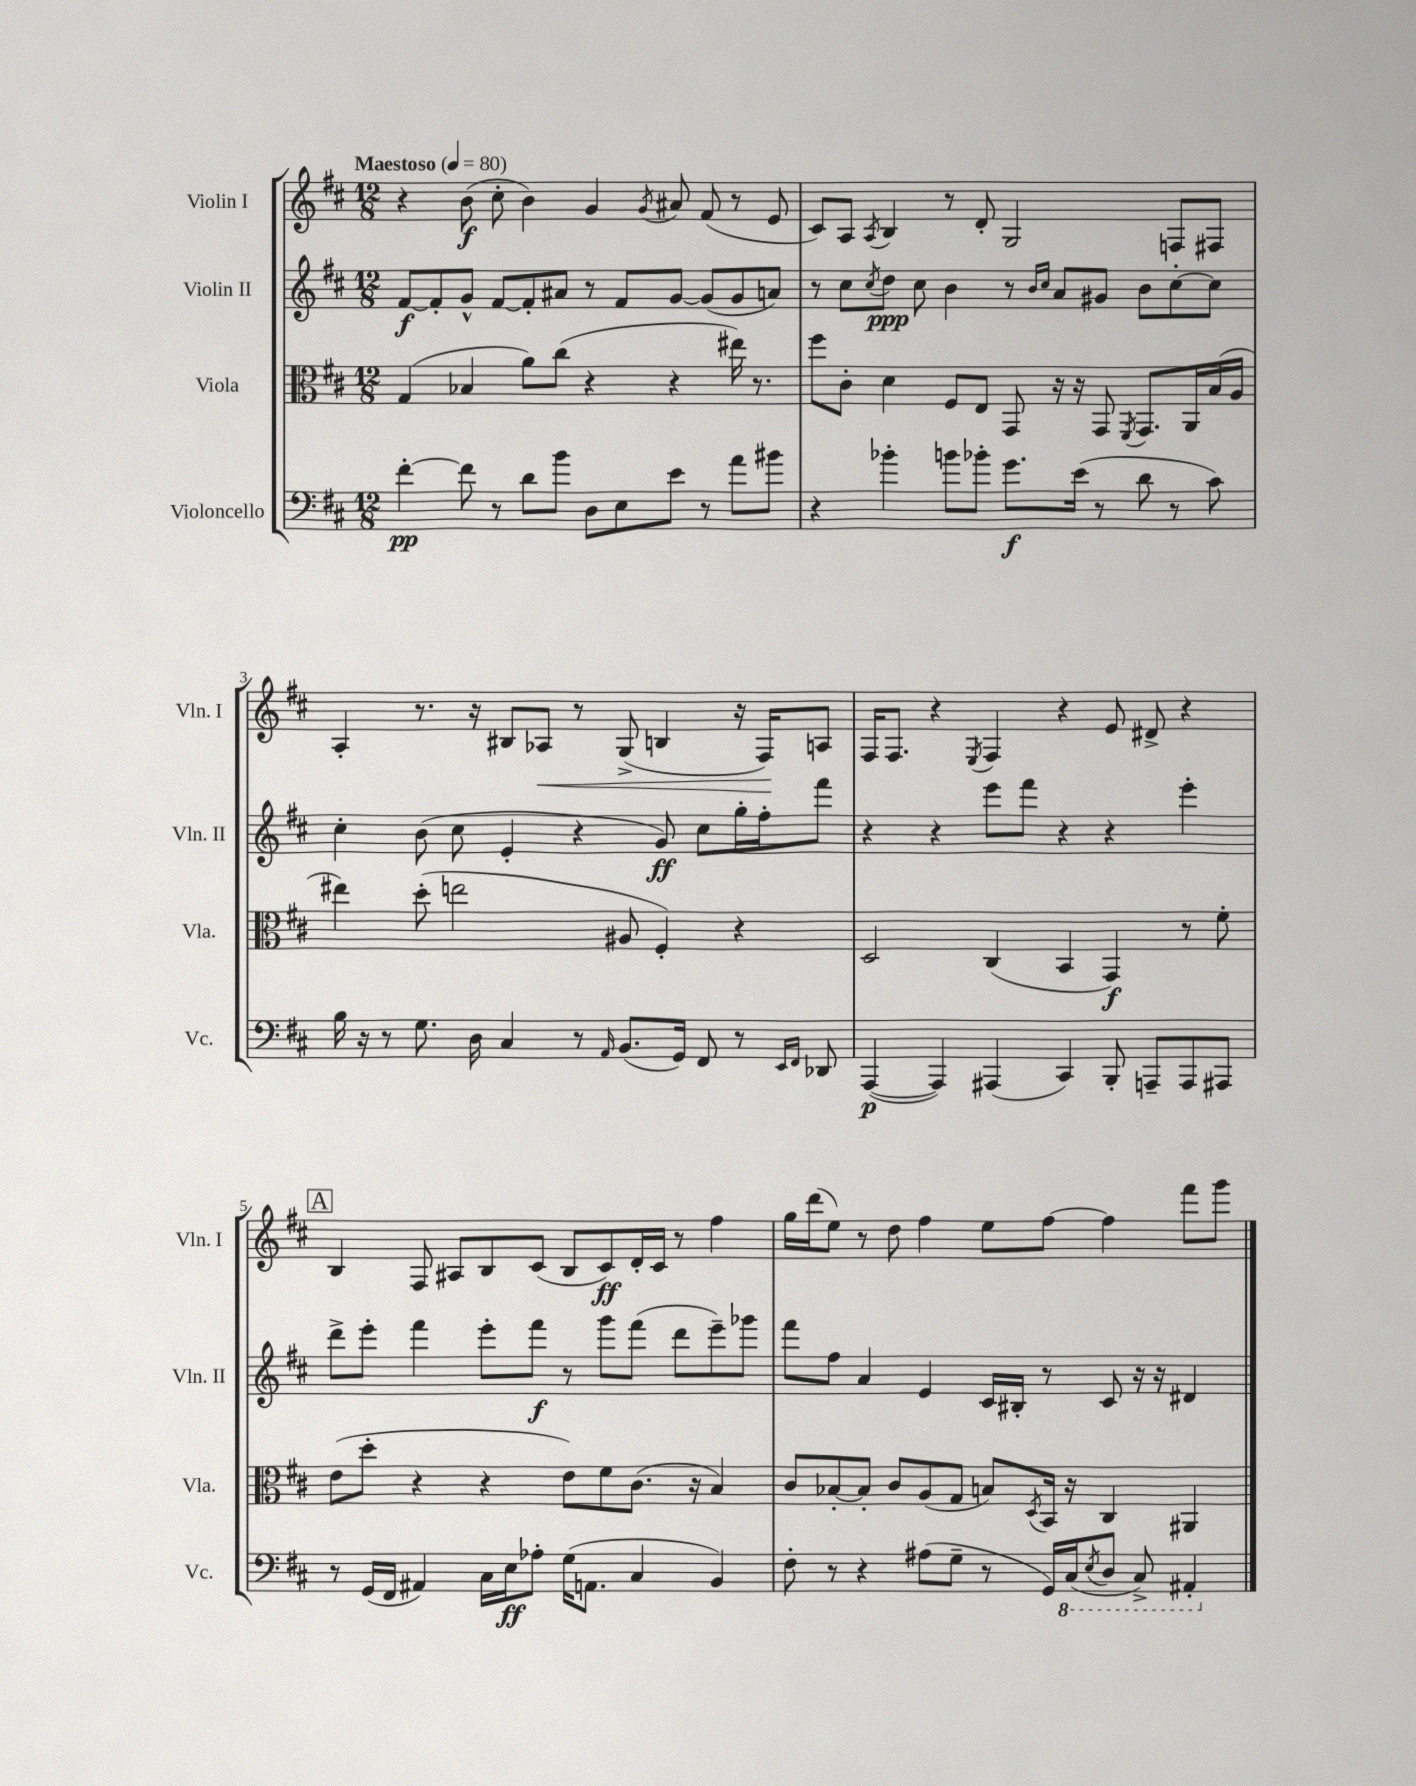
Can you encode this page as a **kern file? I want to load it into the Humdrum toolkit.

**kern	**dynam	**kern	**dynam	**kern	**dynam	**kern	**dynam
*part4	*part4	*part3	*part3	*part2	*part2	*part1	*part1
*staff4	*staff4	*staff3	*staff3	*staff2	*staff2	*staff1	*staff1
*I"Violoncello	*	*I"Viola	*	*I"Violin II	*	*I"Violin I	*
*I'Vc.	*	*I'Vla.	*	*I'Vln. II	*	*I'Vln. I	*
*clefF4	*	*clefC3	*	*clefG2	*	*clefG2	*
*k[f#c#]	*	*k[f#c#]	*	*k[f#c#]	*	*k[f#c#]	*
*M12/8	*	*M12/8	*	*M12/8	*	*M12/8	*
*MM80	*	*MM80	*	*MM80	*	*MM80	*
=1	=1	=1	=1	=1	=1	=1	=1
!	!	!	!	!	!	!LO:TX:a:B:t=Maestoso	!
[4f#'\	pp	(4G/	.	[8f#/L	f	4r	.
.	.	.	.	8f#'/]	.	.	.
8f#\]	.	4B-X/	.	8g^^/J	.	(8b\	f
8r	.	.	.	[8f#/L	.	8cc#'\	.
8d\L	.	8a\L)	.	8f#'/]	.	4b\)	.
8b\J	.	(8cc#\J	.	8a#X/J	.	.	.
8D\L	.	4r	.	8r	.	4g/	.
8E\	.	.	.	8f#/L	.	.	.
.	.	.	.	.	.	8qg/	.
8e\J	.	4r	.	[8g/J	.	8a#X/	.
8r	.	.	.	(8g/L]	.	(8f#/	.
8a\L	.	16ee#X\)	.	8g/	.	8r	.
.	.	8.r	.	.	.	.	.
8b#X\J	.	.	.	8an/J)	.	8e/	.
=2	=2	=2	=2	=2	=2	=2	=2
4r	.	8ff#\L	.	8r	.	8c#/L)	.
.	.	8c#'\J	.	8cc#\L	.	8A/J	.
.	.	.	.	8qcc#/	.	8qA/	.
4b-X'\	.	4d\	.	8dd\J	ppp	4B/	.
.	.	.	.	8cc#\	.	.	.
8bn\L	.	8F#/L	.	4b\	.	8r	.
8b-X'\J	.	8E/J	.	.	.	8d'/	.
8.g\L	f	8GG/	.	8r	.	2G/	.
.	.	.	.	16qqb/LL	.	.	.
.	.	.	.	16qqcc#/JJ	.	.	.
.	.	16r	.	8a/L	.	.	.
(16e\Jk	.	16r	.	.	.	.	.
8r	.	8GG/	.	8g#X/J	.	.	.
.	.	8qFF#/	.	.	.	.	.
8d\	.	8.GG/L	.	8b\L	.	.	.
8r	.	.	.	[8cc#'\	.	8Fn/L	.
.	.	16AA/L	.	.	.	.	.
8c#\)	.	(16B/	.	8cc#\J]	.	8F#X/J	.
.	.	16A/JJ	.	.	.	.	.
!!LO:LB:g=z
=3	=3	=3	=3	=3	=3	=3	=3
16B\	.	4ee#X\)	.	4cc#'\	.	4A'/	.
16r	.	.	.	.	.	.	.
8r	.	.	.	.	.	.	.
8.G\	.	(8dd'\	.	(8b\	.	8.r	.
.	.	2een\	.	8cc#\	.	.	.
16D\	.	.	.	.	.	16r	.
4C#/	.	.	.	4e'/	.	8B#X/L	.
!	!	!	!	!	!	!	!LO:HP:b
.	.	.	.	.	.	8A-X/J	<
8r	.	.	.	4r	.	8r	.
16qqAA/	.	.	.	.	.	.	.
(8.BB/L	.	8A#X/	.	.	.	(8G^/	.
.	.	4F#'/)	.	8g/)	ff	4Bn/	.
16GG/Jk)	.	.	.	.	.	.	.
8FF#/	.	.	.	8cc#\L	.	.	.
8r	.	4r	.	16gg'\L	.	16r	.
.	.	.	.	16ff#'\J	.	16F#/KL)	.
16qqEE/LL	.	.	.	.	.	.	.
16qqFF#/JJ	.	.	.	.	.	.	.
8DD-X/	.	.	.	8fff#\J	.	8An/J	[
=4	=4	=4	=4	=4	=4	=4	=4
([4AAA/	p	2D/	.	4r	.	16F#/KL	.
.	.	.	.	.	.	8.F#/J	.
4AAA/])	.	.	.	4r	.	4r	.
.	.	.	.	.	.	8qE/	.
(4AAA#X/	.	(4C#/	.	8eee\L	.	4F#/	.
.	.	.	.	8fff#\J	.	.	.
4CC#/)	.	4BB/	.	4r	.	4r	.
8BBB'/	.	4GG/)	f	4r	.	8e/	.
8AAAn~/L	.	.	.	.	.	8d#X^/	.
8AAA/	.	8r	.	4eee'\	.	4r	.
8AAA#X/J	.	8f#'\	.	.	.	.	.
!!LO:LB:g=z
!!LO:REH:place=s1:t=A
=5	=5	=5	=5	=5	=5	=5	=5
8r	.	(8e\L	.	8ddd^\L	.	4B/	.
(16GG/LL	.	8dd'\J	.	8eee'\J	.	.	.
16FF#/JJ	.	.	.	.	.	.	.
4AA#X/)	.	4r	.	4fff#\	.	8F#/	.
.	.	.	.	.	.	8A#X/L	.
16C#\LL	.	4r	.	8eee'\L	.	8B/	.
16E\J	ff	.	.	.	.	.	.
8A-X'\J	.	.	.	8fff#\J	f	(8c#/J	.
(16G\KL	.	8e\L)	.	8r	.	8B/L	.
8.AAn\J	.	.	.	.	.	.	.
.	.	8f#\	.	8ggg\L	.	8c#/)	ff
4C#/	.	(8.c#\J	.	(8fff#\J	.	16d'/L	.
.	.	.	.	.	.	16c#/JJ	.
.	.	.	.	8ddd\L	.	8r	.
.	.	16r	.	.	.	.	.
4BB/)	.	4B/)	.	8eee~\)	.	4ff#\	.
.	.	.	.	8ggg-X\J	.	.	.
=6	=6	=6	=6	=6	=6	=6	=6
8F#'\	.	8c#/L	.	8fff#\L	.	16gg\LL	.
.	.	.	.	.	.	(16ddd\J	.
8r	.	[8B-X'/	.	8ff#\J	.	8ee\J)	.
4r	.	8B-'/J]	.	4a/	.	8r	.
.	.	8c#/L	.	.	.	8dd\	.
(8A#X\L	.	(8A/	.	4e/	.	4ff#\	.
8G~\J	.	8G/J	.	.	.	.	.
8r	.	8Bn/L)	.	16c#/LL	.	8ee\L	.
.	.	.	.	16B#X'/JJ	.	.	.
.	.	8qD/	.	.	.	.	.
16GG/LL)	.	16BB/Jk	.	8r	.	[8ff#\J	.
*8ba	*	*	*	*	*	*	*
(16CC#/J	.	16r	.	.	.	.	.
8qEE/	.	.	.	.	.	.	.
8DD/J	.	4C#/	.	8c#/	.	4ff#\]	.
8CC#^/)	.	.	.	16r	.	.	.
.	.	.	.	16r	.	.	.
4AAA#X'/	.	4AA#X/	.	4d#X/	.	8fff#\L	.
.	.	.	.	.	.	8ggg\J	.
*X8ba	*	*	*	*	*	*	*
==	==	==	==	==	==	==	==
*-	*-	*-	*-	*-	*-	*-	*-
